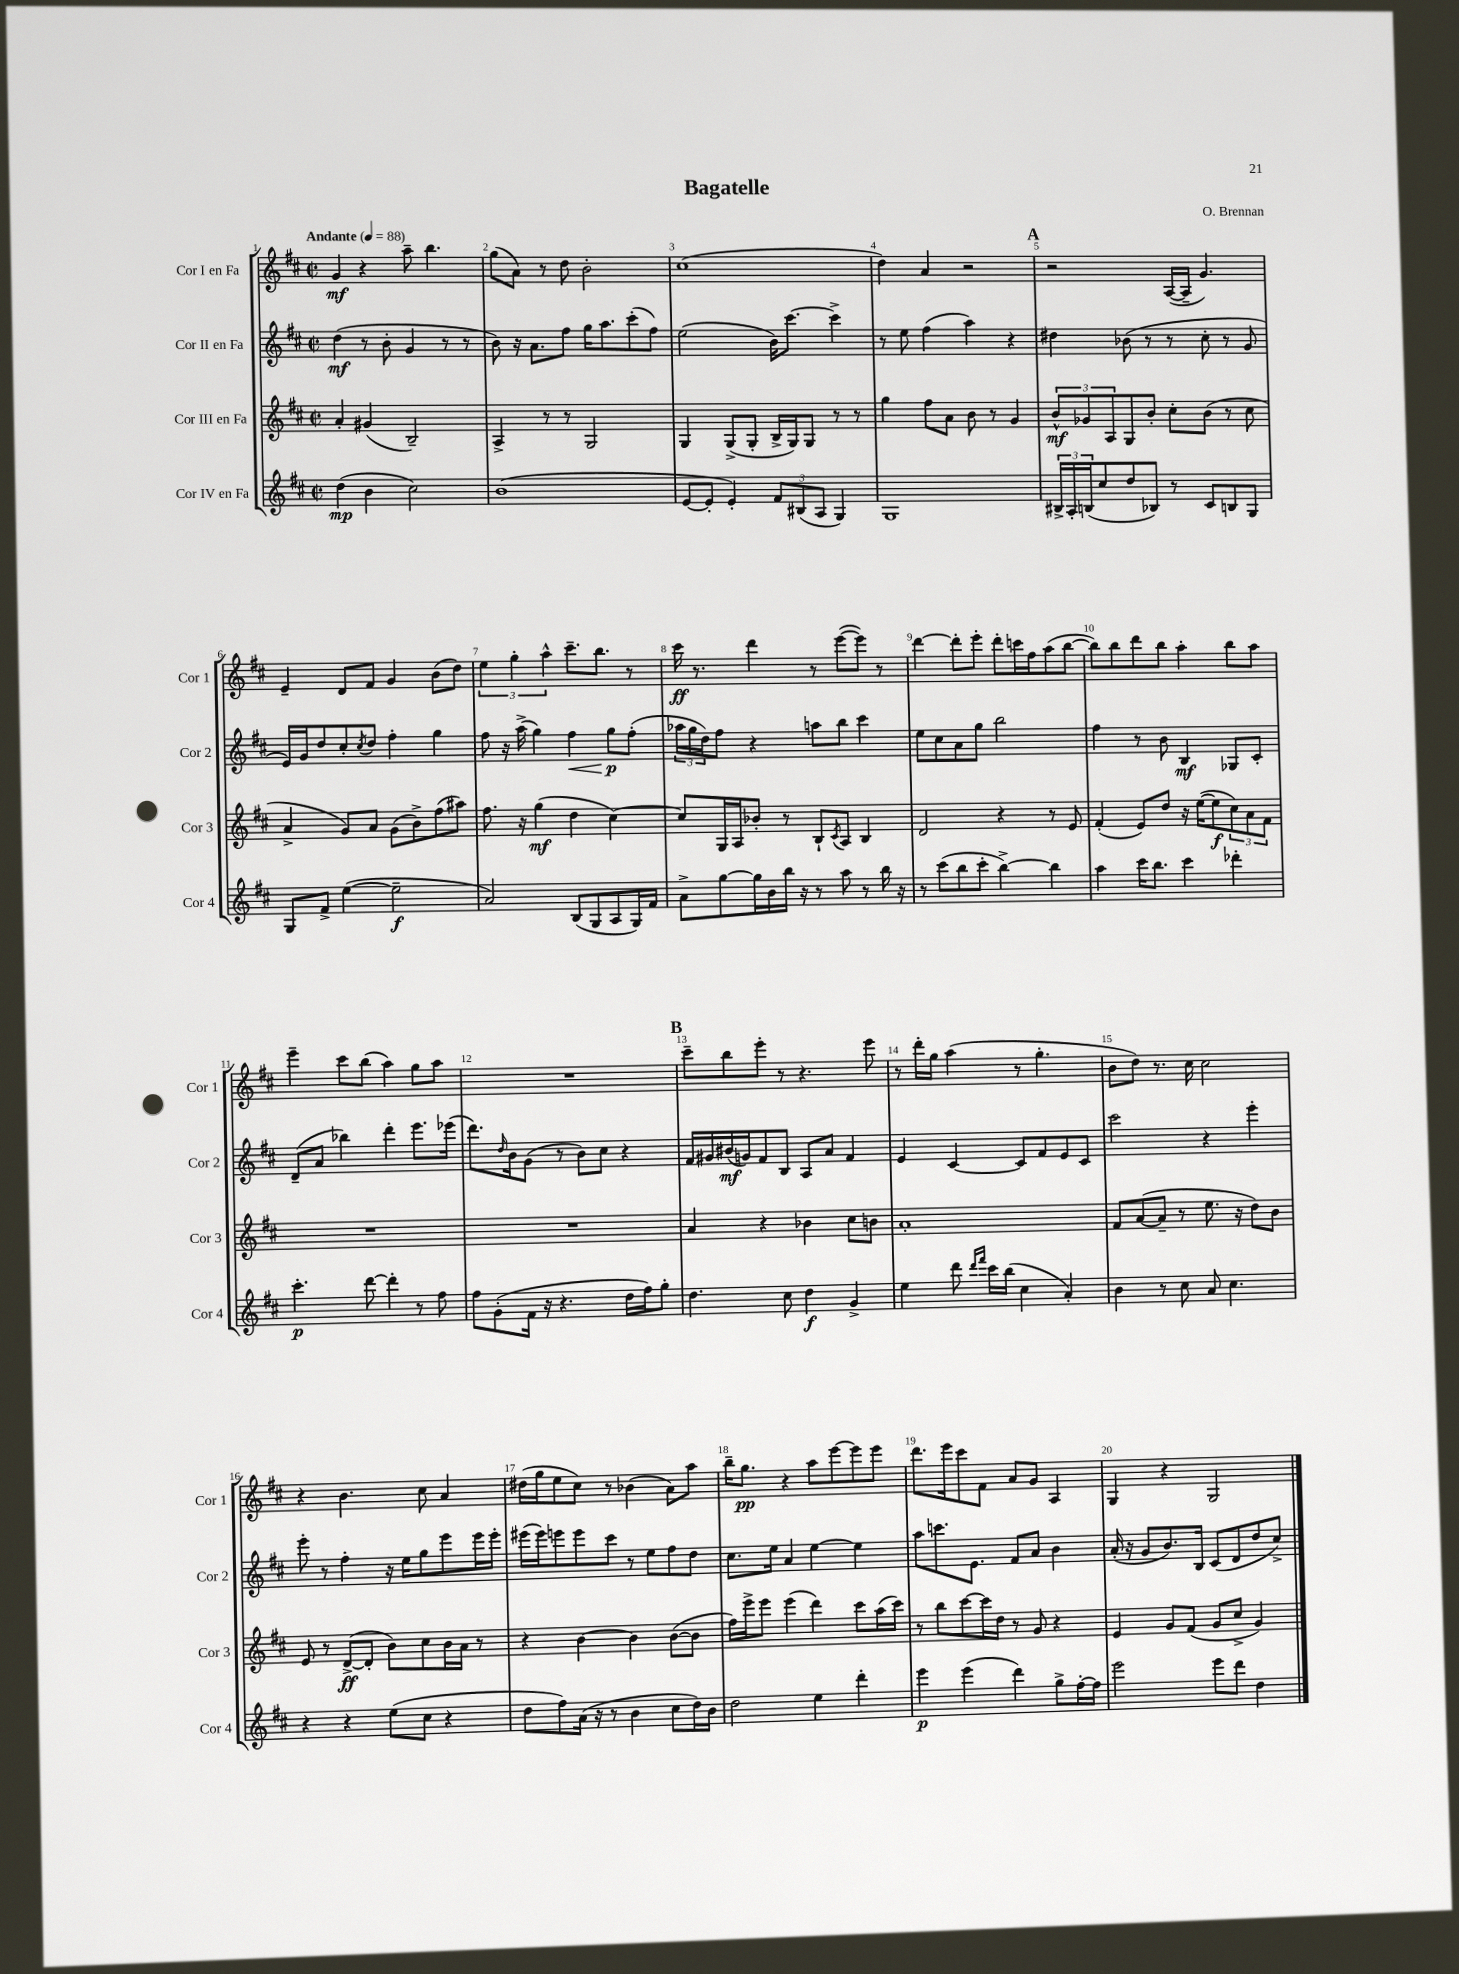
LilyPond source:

\header { title = "Bagatelle" composer = "O. Brennan" }
<<
\new StaffGroup <<
\new Staff = "s0" \with { instrumentName = "Cor I en Fa" shortInstrumentName = "Cor 1" } {
    \clef treble \key d \major \defaultTimeSignature \time 2/2 \tempo "Andante" 4 = 88
    g'4\mf r4 a''8-- b''4. |
    g''8( a'8) r8 d''8 b'2-. |
    cis''1( |
    d''4) a'4 r2 |
    \mark \markup { \bold "A" } r2 a16~( a16-- g'4.) |
    e'4-- d'8 fis'8 g'4 b'8( d''8) |
    \tuplet 3/2 { e''4 g''4-. a''4-^ } cis'''8.-- b''8. r8 |
    cis'''16\ff r8. d'''4 r8 e'''8~( e'''8) r8 |
    d'''4~ d'''8-. e'''8-. d'''8-. c'''16 fis''16 a''8( b''8~ |
    b''8) b''8 d'''8 b''8 a''4-. b''8 a''8 |
    e'''4-- cis'''8 b''8( a''4) g''8 a''8 |
    R1 |
    \mark \markup { \bold "B" } cis'''8-- b''8 e'''8-. r8 r4. e'''8 |
    r8 d'''16-. g''16 a''4( r8 g''4.-. |
    b'8 d''8) r8. cis''16 cis''2 |
    r4 b'4. cis''8 a'4 |
    dis''16( g''16 e''8 cis''8) r8 bes'4( a'8) a''8 |
    b''16-- g''8.\pp r4 a''8 e'''8~ e'''8 e'''8 |
    d'''8. e'''16 cis'''8 fis'8 a'8 g'8 a4 |
    g4 r4 g2 \bar "|." |
}
\new Staff = "s1" \with { instrumentName = "Cor II en Fa" shortInstrumentName = "Cor 2" } {
    \clef treble \key d \major \defaultTimeSignature \time 2/2
    d''4\mf( r8 b'8-. g'4 r8 r8 |
    b'8) r16 a'8. fis''8 g''16 a''8. cis'''8-.( fis''8) |
    e''2( b'16) cis'''8.~ cis'''4-> |
    r8 e''8 fis''4( a''4) r4 |
    \mark \markup { \bold "A" } dis''4 bes'8( r8 r8 cis''8-. r8 g'8 |
    e'16) g'16 d''8 cis''8-. \acciaccatura { cis''8 } d''8 fis''4-. g''4 |
    fis''8 r16 a''16->( g''4) fis''4\< g''8\p\! fis''8-.( |
    \tuplet 3/2 { aes''16 g''16 d''16) } fis''8 r4 a''8 b''8 cis'''4 |
    e''8 cis''8 a'8 g''8 b''2 |
    fis''4 r8 b'8 b4\mf ges8 cis'8-. |
    d'8--( a'8 bes''4) d'''4-. e'''8. ees'''16( |
    d'''8.) \grace { d''16 } b'16 g'8( r8 b'8) cis''8 r4 |
    \mark \markup { \bold "B" } fis'16 gis'16 bis'16\mf( g'16) fis'8 b8 a8 a'8 fis'4 |
    e'4 cis'4~ cis'8 fis'8 e'8 cis'8 |
    cis'''2 r4 e'''4-. |
    e'''8-. r8 fis''4-. r16 e''16 g''8 e'''8 e'''16 e'''16-. |
    eis'''16( eis'''16) e'''8 e'''8 cis'''8 r8 e''8 fis''8 d''8 |
    cis''8. e''16 a'4 e''4~ e''4 |
    a''8 c'''8. e'8. fis'8 a'8 b'4 |
    a'16-.( r16 g'8 b'8.) b16 cis'8( d'8 d''8 cis''8->) \bar "|." |
}
\new Staff = "s2" \with { instrumentName = "Cor III en Fa" shortInstrumentName = "Cor 3" } {
    \clef treble \key d \major \defaultTimeSignature \time 2/2
    a'4-. gis'4( b2--) |
    a4-> r8 r8 g2 |
    g4 g8->( g8-. b16-> g16) g8 r8 r8 |
    g''4 fis''8 a'8 b'8 r8 g'4 |
    \mark \markup { \bold "A" } \tuplet 3/2 { b'8-^\mf ges'8 a8 } g8 b'8-. cis''8-. b'8( r8 cis''8 |
    a'4-> g'8) a'8 g'8( b'8->) fis''8( ais''8) |
    fis''8. r16 g''4\mf( d''4 cis''4~) |
    cis''8 g16 a16 bes'8-. r8 b8-! \acciaccatura { cis'8 } a8 b4 |
    d'2 r4 r8 e'8 |
    fis'4-.( e'8) d''8 r16 e''16~( e''8\f \tuplet 3/2 { cis''8) a'8 fis'8 } |
    R1 |
    R1 |
    \mark \markup { \bold "B" } a'4 r4 bes'4 cis''8 b'8 |
    a'1-. |
    fis'8 a'8~( a'8-- r8 e''8. r16 d''8) b'8 |
    e'8 r8 d'8~->\ff( d'8-. b'8) cis''8 b'16 a'16 r8 |
    r4 b'4~ b'4 b'8~( b'8 |
    fis''16) e'''16-> e'''8 e'''4( d'''4) cis'''8 a''16( cis'''16) |
    r8 b''8 cis'''8~ cis'''16 d''16 r8 g'8 r4 |
    e'4 g'8 fis'8( g'8 cis''8-> g'4) \bar "|." |
}
\new Staff = "s3" \with { instrumentName = "Cor IV en Fa" shortInstrumentName = "Cor 4" } {
    \clef treble \key d \major \defaultTimeSignature \time 2/2
    d''4\mp( b'4 cis''2) |
    b'1( |
    e'8~ e'8-. e'4-.) \tuplet 3/2 { fis'8 bis8( a8 } g4) |
    g1 |
    \mark \markup { \bold "A" } \tuplet 3/2 { bis16-> a16-. b16( } cis''8 d''8 bes8) r8 cis'8 b8 g8 |
    g8 fis'8-> e''4~( e''2--\f |
    a'2) b8( g8 a8 g16) fis'16 |
    a'8-> g''8~ g''16 b'16 b''16 r16 r8 a''8 r8 b''16 r16 |
    r8 cis'''8( b''8 cis'''8-. b''4~->) b''4 |
    a''4 cis'''16 b''8. cis'''4 des'''4-. |
    cis'''4.-.\p d'''8~ d'''4-. r8 fis''8 |
    fis''8 g'8-.( fis'16 r16 r4. d''16 fis''16) g''8-. |
    \mark \markup { \bold "B" } d''4. cis''8 d''4\f g'4-> |
    e''4 d'''8 \grace { d'''16 fis'''16 } cis'''16 b''16( cis''4 a'4-.) |
    b'4 r8 cis''8 a'8 cis''4. |
    r4 r4 e''8( cis''8 r4 |
    d''8 fis''8) a'16( r16 r8 b'4 cis''8 d''16) b'16 |
    d''2 e''4 d'''4-. |
    e'''4\p e'''4( d'''4) g''8-> fis''16~-. fis''16 |
    e'''2 e'''8 d'''8 d''4 \bar "|." |
}
>>
>>
\layout { \context { \Score \override BarNumber.break-visibility = ##(#f #t #t) barNumberVisibility = #all-bar-numbers-visible } }
